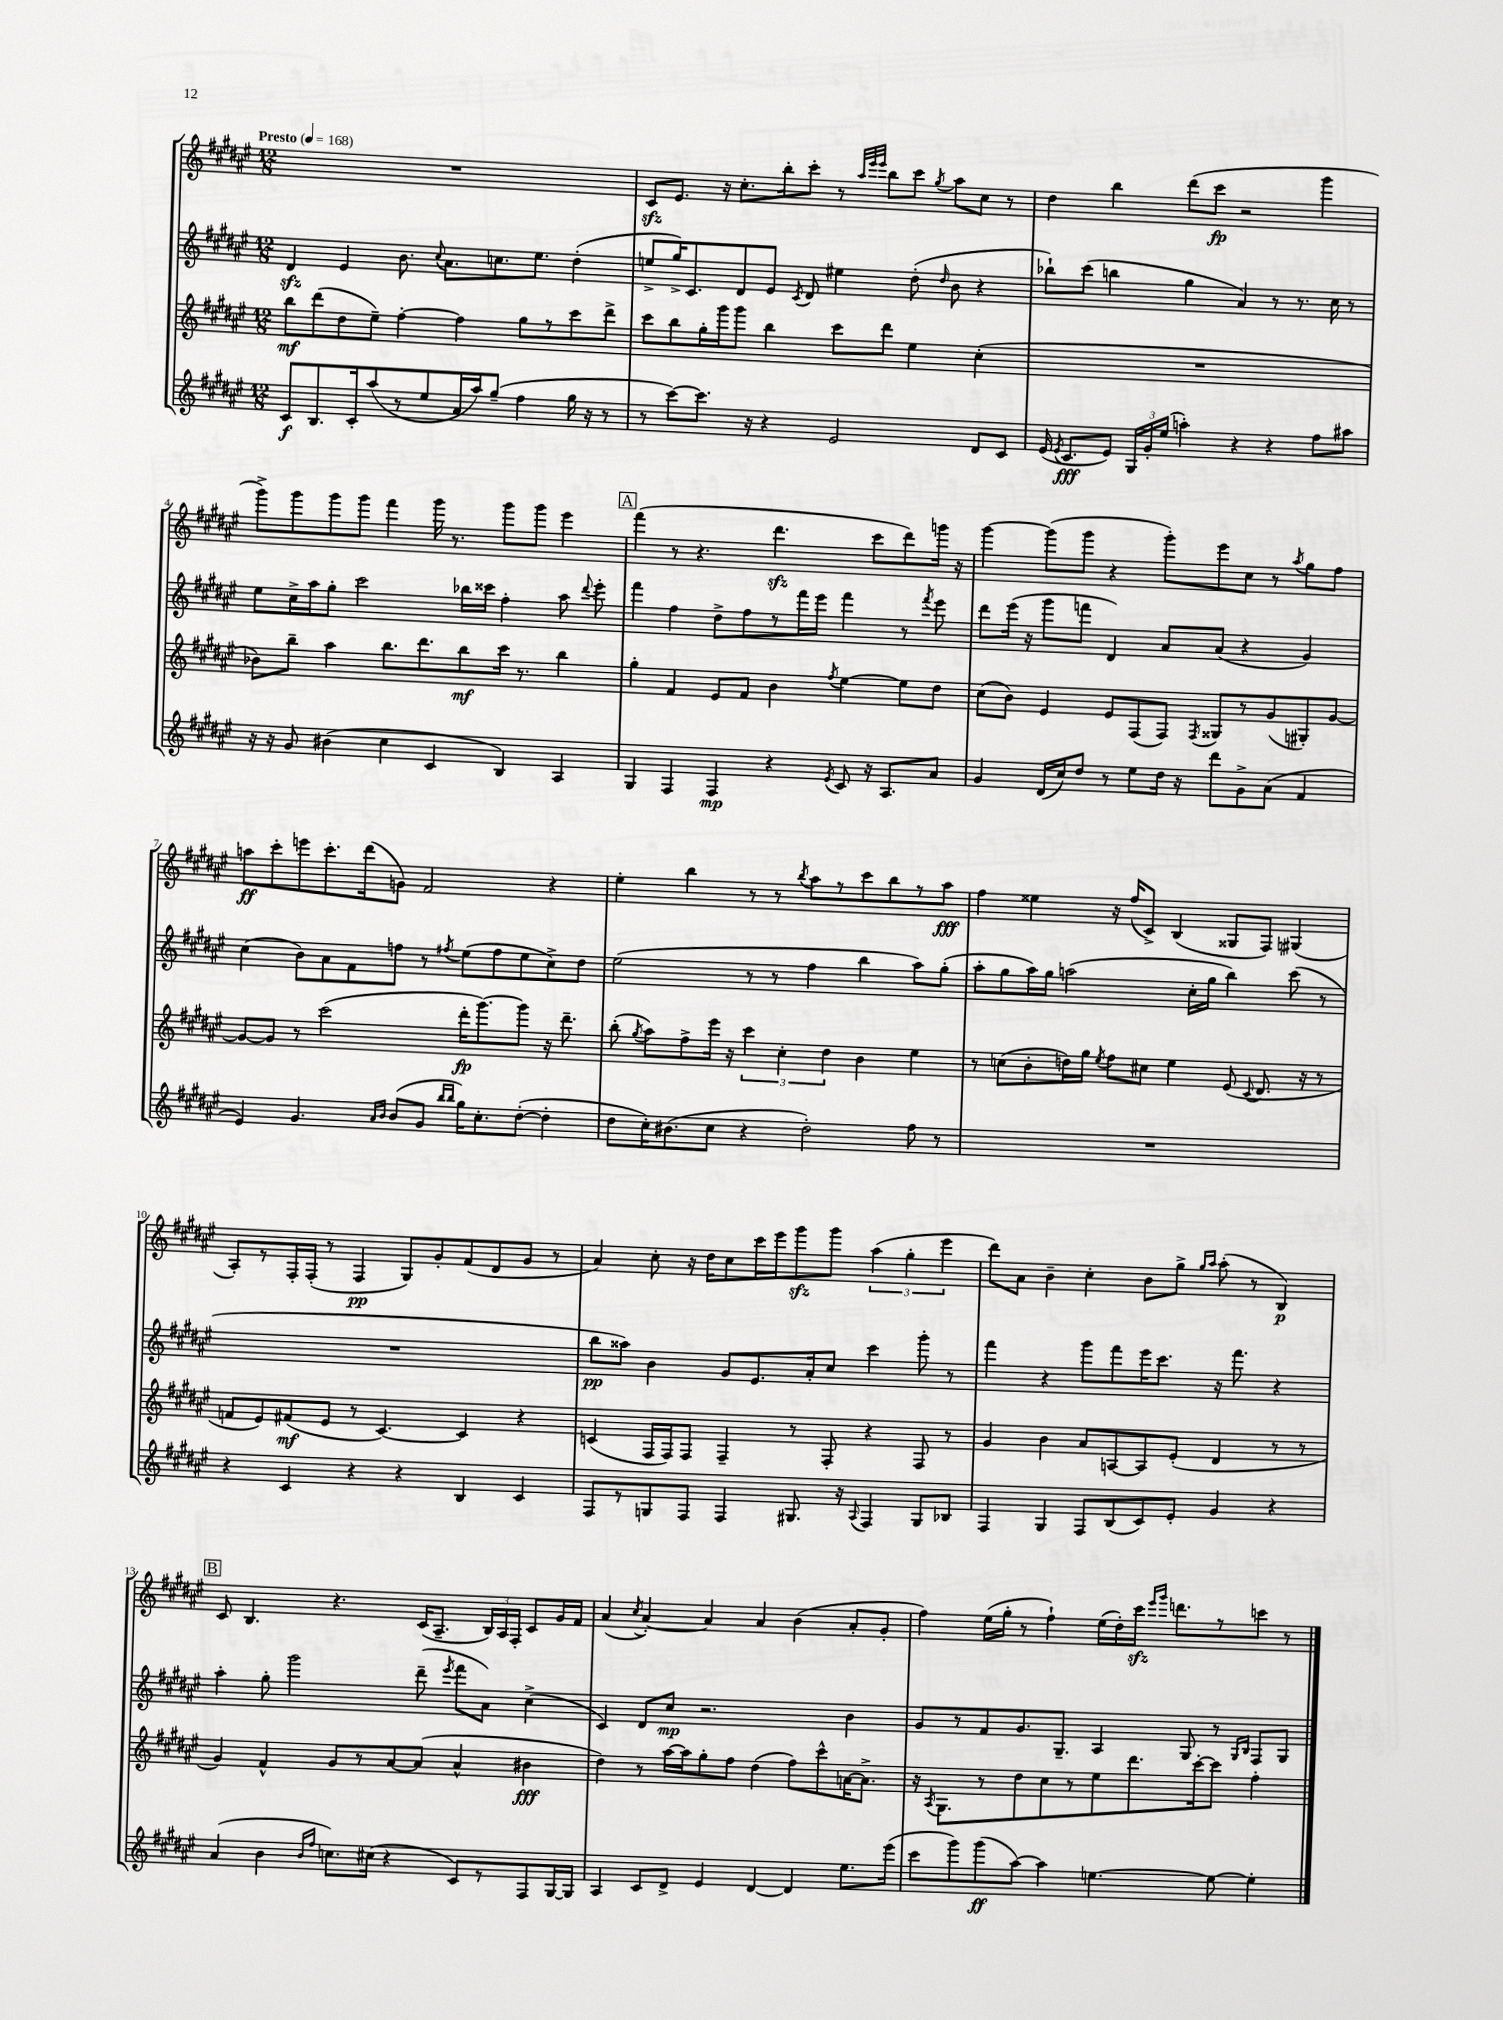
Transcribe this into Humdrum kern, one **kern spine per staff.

**kern	**dynam	**kern	**dynam	**kern	**dynam	**kern	**dynam
*part4	*part4	*part3	*part3	*part2	*part2	*part1	*part1
*staff4	*staff4	*staff3	*staff3	*staff2	*staff2	*staff1	*staff1
*clefG2	*	*clefG2	*	*clefG2	*	*clefG2	*
*k[f#c#g#d#a#e#]	*	*k[f#c#g#d#a#e#]	*	*k[f#c#g#d#a#e#]	*	*k[f#c#g#d#a#e#]	*
*M12/8	*	*M12/8	*	*M12/8	*	*M12/8	*
*MM168	*	*MM168	*	*MM168	*	*MM168	*
=1	=1	=1	=1	=1	=1	=1	=1
!	!	!	!	!	!	!LO:TX:a:B:t=Presto	!
8c#/L	f	8bb\L	mf	4d#zz/	.	1.r	.
8.B/	.	(8ddd#\	.	.	.	.	.
.	.	8dd#\	.	4e#/	.	.	.
16c#'/k	.	.	.	.	.	.	.
(8aa#/	.	8ee#~\J)	.	.	.	.	.
8r	.	[4ff#'\	.	8.b\	.	.	.
8ee#/	.	.	.	.	.	.	.
.	.	.	.	8qqcc#/	.	.	.
.	.	.	.	8.a#\L	.	.	.
16a#/L	.	4ff#\]	.	.	.	.	.
16aa#/J)	.	.	.	.	.	.	.
(8gg#~/J	.	.	.	8.ccn\	.	.	.
4ff#\	.	8gg#\L	.	.	.	.	.
.	.	.	.	8.ee#\J	.	.	.
.	.	8r	.	.	.	.	.
16gg#\	.	8ccc#\	.	(4dd#'\	.	.	.
16r	.	.	.	.	.	.	.
8r	.	8ddd#^\J	.	.	.	.	.
=2	=2	=2	=2	=2	=2	=2	=2
8r	.	8ccc#\L	.	8een^/L	.	8c#zz/L	.
[8ccc#\L)	.	8bb\	.	16gg#^/K)	.	8.e#/J	.
.	.	.	.	8.c#/	.	.	.
8.ccc#\J]	.	16gg#'\L	.	.	.	.	.
.	.	16ggg#\J	.	.	.	16r	.
.	.	8ggg#\J	.	8d#/	.	8.cc#'\L	.
16r	.	.	.	.	.	.	.
4r	.	4bb\	.	8e#/J	.	.	.
.	.	.	.	.	.	16bb'\k	.
.	.	.	.	8qc#/	.	.	.
.	.	.	.	8d#/	.	8ccc#'\J	.
2e#/	.	8ccc#\L	.	4ee#X\	.	8r	.
.	.	.	.	.	.	32qqaa#/LLL	.
.	.	.	.	.	.	32qqeee#/	.
.	.	.	.	.	.	32qqeee#/JJJ	.
.	.	8ddd#\J	.	.	.	8bb\L	.
.	.	4ee#\	.	(8dd#'\	.	8ccc#\J	.
.	.	.	.	16qqdd#/	.	8qgg#/	.
.	.	.	.	8b\	.	8aa#\L	.
8d#/L	.	(4cc#'\	.	4r	.	8cc#\J	.
8c#/J	.	.	.	.	.	8r	.
=3	=3	=3	=3	=3	=3	=3	=3
(16e#/	.	1.r	.	8bb-X`\L)	.	4dd#\	.
8qe#/	.	.	.	.	.	.	.
8.c#/L	fff	.	.	.	.	.	.
.	.	.	.	(8ccc#\J	.	.	.
8e#/J)	.	.	.	4bbn\	.	4bb\	.
24G#/LL	.	.	.	.	.	.	.
24g#'/	.	.	.	.	.	.	.
(24ee#/JJ	.	.	.	.	.	.	.
4aan'\)	.	.	.	4gg#\	.	(8ddd#\L	.
.	.	.	.	.	.	8ccc#\J	fp
4r	.	.	.	4a#/)	.	2r	.
4r	.	.	.	8r	.	.	.
.	.	.	.	8.r	.	.	.
8ff#\L	.	.	.	.	.	4ggg#\	.
.	.	.	.	16cc#\	.	.	.
8aa#X\J	.	.	.	8r	.	.	.
!!LO:LB:g=z
=4	=4	=4	=4	=4	=4	=4	=4
16r	.	8b-X\L)	.	8ee#\L	.	8ggg#^\L)	.
16r	.	.	.	.	.	.	.
8g#/	.	8bb~\J	.	16cc#^\L	.	8ggg#\	.
.	.	.	.	16aa#\J	.	.	.
(4b#X\	.	4aa#\	.	8gg#'\J	.	8ggg#\	.
.	.	.	.	2ccc#\	.	8ggg#\J	.
4cc#\	.	8.bb\L	.	.	.	4fff#\	.
.	.	8.ddd#\	.	.	.	.	.
4c#/	.	.	.	.	.	16ggg#\	.
.	.	.	.	.	.	8.r	.
.	.	8bb\	mf	16bb-X\LL	.	.	.
.	.	.	.	16ccc##X\JJ	.	.	.
4B/)	.	16ccc#\Jk	.	4ff#'\	.	8ggg#\L	.
.	.	8.r	.	.	.	.	.
.	.	.	.	.	.	8ggg#\J	.
4A#/	.	4bb\	.	8aa#\	.	4eee#\	.
.	.	.	.	8qqddd#/	.	.	.
.	.	.	.	8eee#'\	.	.	.
!!LO:REH:place=s1:t=A
=5	=5	=5	=5	=5	=5	=5	=5
4G#/	.	4gg#'\	.	4fff#\	.	(4fff#\	.
4F#/	.	4f#/	.	4ff#\	.	8r	.
.	.	.	.	.	.	4.r	.
4F#/	mp	8e#/L	.	8dd#^\L	.	.	.
.	.	8f#/J	.	8ff#\	.	.	.
4r	.	4b\	.	8r	.	4.ddd#zz\	.
.	.	.	.	16fff#\L	.	.	.
.	.	.	.	16eee#\JJ	.	.	.
8qe#/	.	8qff#/	.	.	.	.	.
8c#/	.	[4ee#\	.	4fff#\	.	.	.
16r	.	.	.	.	.	8ccc#\L	.
8.A#/L	.	.	.	.	.	.	.
.	.	8ee#\L]	.	8r	.	8ddd#\)	.
.	.	.	.	8qfff#/	.	.	.
8a#/J	.	8dd#\J	.	8eee#\	.	16gggn\Jk	.
.	.	.	.	.	.	16r	.
=6	=6	=6	=6	=6	=6	=6	=6
4g#/	.	(8cc#\L	.	8ddd#\L	.	[4ggg#\	.
.	.	8b\J)	.	(16eee#\Jk	.	.	.
.	.	.	.	16r	.	.	.
(16d#/LL	.	4e#/	.	8ggg#\L	.	(8ggg#\L]	.
16cc#/J)	.	.	.	.	.	.	.
8dd#/J	.	.	.	8fffn\J	.	8ggg#\J	.
8r	.	8e#/L	.	4d#/)	.	4r	.
8ee#\L	.	(8F#/	.	.	.	.	.
16dd#\Jk	.	8F#/J)	.	8a#/L	.	8ggg#'\L)	.
16r	.	.	.	.	.	.	.
.	.	8qF#/	.	.	.	.	.
8ddd#\L	.	8G##X/L	.	(8a#/J	.	8eee#\	.
8g#^\	.	8r	.	4r	.	8cc#\J	.
(8a#\J	.	(8g#/	.	.	.	8r	.
.	.	.	.	.	.	8qaa#/	.
4f#/	.	8G#X'/)	.	4g#/)	.	8gg#\L	.
.	.	[8g#/J	.	.	.	8ff#\J	.
!!LO:LB:g=z
=7	=7	=7	=7	=7	=7	=7	=7
4e#/)	.	8g#/L_	.	(4cc#\	.	8aan\L	ff
.	.	8g#/J]	.	.	.	8ccc#'\	.
4.g#/	.	8r	.	8b\L)	.	8eeen\	.
.	.	(2ccc#\	.	8a#\	.	8.ccc#'\	.
.	.	.	.	8f#\	.	.	.
.	.	.	.	.	.	(16ddd#\k	.
16qqa#/LL	.	.	.	.	.	.	.
16qqb/JJ	.	.	.	.	.	.	.
(8b/L	.	.	.	8ffn\J	.	8gn\J)	.
8g#/J	.	.	.	8r	.	2f#/	.
16qqbb/LL	.	.	.	.	.	.	.
16qqbb/JJ	.	.	.	8qff#X/	.	.	.
16gg#\KL)	.	16ddd#'\KL	fp	(8ee#\L	.	.	.
8.cc#'\	.	[8.ggg#\)	.	.	.	.	.
.	.	.	.	8ff#\	.	.	.
([8dd#'\J	.	8ggg#\J]	.	8ee#\	.	.	.
4dd#'\]	.	16r	.	8cc#^\)	.	4r	.
.	.	8.ddd#~\	.	.	.	.	.
.	.	.	.	8dd#\J	.	.	.
=8	=8	=8	=8	=8	=8	=8	=8
8dd#\L	.	(8bb'\	.	(2ee#\	.	4ee#'\	.
.	.	8qgg#/	.	.	.	.	.
16cc#'\K)	.	8aa#\L)	.	.	.	.	.
(8.b#X\	.	.	.	.	.	.	.
.	.	8ff#^\	.	.	.	4bb\	.
8cc#\J	.	16eee#\Jk	.	.	.	.	.
.	.	16r	.	.	.	.	.
4r	.	6ccc#\	.	8r	.	8r	.
.	.	.	.	8r	.	8r	.
.	.	6cc#'\	.	.	.	.	.
.	.	.	.	.	.	8qbb/	.
2dd#'\)	.	.	.	4ff#\	.	8aa#\L	.
.	.	6dd#\	.	.	.	.	.
.	.	.	.	.	.	8r	.
.	.	4b\	.	4bb\	.	8ccc#\	.
.	.	.	.	.	.	8bb\	.
8ff#\	.	4ee#\	.	8aa#\L)	.	8r	.
8r	.	.	.	(8gg#'\J	.	8aa#\J	fff
=9	=9	=9	=9	=9	=9	=9	=9
1.r	.	8r	.	8aa#'\L	.	4ff#\	.
.	.	(8ccn\L	.	8gg#\	.	.	.
.	.	8b'\	.	16aa#\L)	.	4ee##X\	.
.	.	.	.	16gg#\JJ	.	.	.
.	.	16ddn\L)	.	(2aan\	.	.	.
.	.	16gg#\JJ	.	.	.	.	.
.	.	8qee#/	.	.	.	.	.
.	.	8ff#\L	.	.	.	16r	.
.	.	.	.	.	.	(16ff#/KL	.
.	.	8cc#X\J	.	.	.	8c#^/J)	.
.	.	4ee#\	.	.	.	(4B/	.
.	.	.	.	16cc#'\LL	.	.	.
.	.	.	.	16gg#\JJ	.	.	.
.	.	(8e#/	.	4bb\)	.	8G##X/L	.
.	.	8qqc#/	.	.	.	.	.
.	.	8.d#/	.	.	.	8F#/J)	.
.	.	.	.	(8ccc#\	.	(4G#X/	.
.	.	16r	.	.	.	.	.
.	.	8r	.	8r	.	.	.
!!LO:LB:g=z
=10	=10	=10	=10	=10	=10	=10	=10
4r	.	8fn/L	.	1.r	.	8A#'/L)	.
.	.	8e#/)	.	.	.	8r	.
4c#/	.	(8f#X/	mf	.	.	16F#'/L	.
.	.	.	.	.	.	(16F#'/JJ	.
.	.	8e#/J	.	.	.	8r	.
4r	.	8r	.	.	.	4F#/	pp
.	.	[4.c#/)	.	.	.	.	.
4r	.	.	.	.	.	8G#/L)	.
.	.	.	.	.	.	8g#'/	.
4B/	.	4c#/]	.	.	.	(8f#/	.
.	.	.	.	.	.	8d#/	.
4c#/	.	4r	.	.	.	8g#/J	.
.	.	.	.	.	.	8r	.
=11	=11	=11	=11	=11	=11	=11	=11
8F#/L	.	(4cn/	.	8bb\L	pp	4a#/)	.
8r	.	.	.	8aa##X\J)	.	.	.
8Gn/	.	16F#/LL	.	4b\	.	8cc#'\	.
.	.	16F#/J)	.	.	.	.	.
8F#/J	.	8F#/J	.	.	.	16r	.
.	.	.	.	.	.	16dd#\KL	.
4F#/	.	4F#~/	.	8g#/L	.	8cc#\	.
.	.	.	.	8.e#/	.	16ccc#\L	.
.	.	.	.	.	.	16eee#\J	.
8.G#X/	.	8r	.	.	.	8ggg#zz\	.
.	.	.	.	16a#'/k	.	.	.
.	.	8F#'/	.	8cc#/J	.	8ggg#\J	.
16r	.	.	.	.	.	.	.
8qqA#/	.	.	.	.	.	.	.
4F#/	.	4r	.	4ccc#\	.	(6aa#\	.
.	.	.	.	.	.	6gg#'\	.
8G#/L	.	8F#/	.	8ggg#'\	.	.	.
.	.	.	.	.	.	6eee#\	.
8B-X/J	.	8r	.	8r	.	.	.
=12	=12	=12	=12	=12	=12	=12	=12
4F#/	.	4g#/	.	4fff#\	.	8ddd#\L)	.
.	.	.	.	.	.	8a#\J	.
4G#/	.	4b\	.	4r	.	4b~\	.
8F#/L	.	8a#/L	.	8ggg#\L	.	4cc#'\	.
(8B/	.	[8An/	.	8fff#\	.	.	.
8c#/)	.	8A/]	.	16eee#\K	.	8b\L	.
.	.	.	.	8.ccc#\J	.	.	.
8e#'/J	.	(8e#'/J	.	.	.	8gg#^\J	.
.	.	.	.	.	.	16qqgg#/LL	.
.	.	.	.	.	.	16qqaa#/JJ	.
4g#/	.	4d#/	.	16r	.	(8aa#'\	.
.	.	.	.	8.fff#\	.	.	.
.	.	.	.	.	.	8r	.
4r	.	8r	.	4r	.	4B/)	p
.	.	8r	.	.	.	.	.
!!LO:LB:g=z
!!LO:REH:place=s1:t=B
=13	=13	=13	=13	=13	=13	=13	=13
(4a#/	.	4g#/)	.	4aa#'\	.	8c#/	.
.	.	.	.	.	.	4.B/	.
4b\	.	4f#^^/	.	8gg#'\	.	.	.
.	.	.	.	2ggg#\	.	.	.
16qqb/LL	.	.	.	.	.	.	.
16qqff#/JJ	.	.	.	.	.	.	.
8.ccn\L)	.	8g#/L	.	.	.	4.r	.
.	.	8r	.	.	.	.	.
(16cc#X\Jk	.	.	.	.	.	.	.
4r	.	[8a#/	.	.	.	.	.
.	.	(8a#/J]	.	(8ddd#~\	.	(16c#/KL	.
.	.	.	.	.	.	8.A#~/J	.
.	.	.	.	8qeee#/	.	.	.
8c#/L)	.	4a#^^/	.	8fff#\L	.	.	.
8r	.	.	.	8a#\J)	.	24B/LL)	.
.	.	.	.	.	.	24A#/	.
.	.	.	.	.	.	24F#'/JJ	.
8F#/	.	4b#X\	fff	(4cc#^\	.	8c#/L	.
[16G#/L	.	.	.	.	.	16g#/L	.
16G#/JJ]	.	.	.	.	.	16f#/JJ	.
=14	=14	=14	=14	=14	=14	=14	=14
4A#/	.	4dd#\)	.	4c#/)	.	(4a#/	.
.	.	.	.	.	.	8qcc#/	.
8c#/L	.	8r	.	8d#/L	.	[4a#'/)	.
8d#^/J	.	[16aa#\LL	.	8cc#/J	mp	.	.
.	.	16aa#\J]	.	.	.	.	.
4e#/	.	8gg#'\	.	2.r	.	4a#/]	.
.	.	8ff#\J	.	.	.	.	.
[4d#/	.	(4dd#\	.	.	.	4a#/	.
4d#/]	.	8ff#\L)	.	.	.	(4b\	.
.	.	8ccc#^^\	.	.	.	.	.
8.ee#\L	.	[16an\K	.	4b\	.	8a#'/L	.
.	.	8.a^\J]	.	.	.	.	.
.	.	.	.	.	.	8g#'/J	.
(16eee#\Jk	.	.	.	.	.	.	.
=15	=15	=15	=15	=15	=15	=15	=15
8ccc#\L	.	16r	.	8g#/L	.	4ff#\)	.
.	.	8qA#/	.	.	.	.	.
.	.	8.G#\L	.	.	.	.	.
8ggg#\)	.	.	.	8r	.	.	.
(8ggg#\	ff	8r	.	8f#/	.	(16ee#\LL	.
.	.	.	.	.	.	16gg#'\JJ	.
[8aa#\J)	.	8dd#\	.	8.g#/	.	8r	.
4aa#\]	.	8cc#\	.	.	.	4ff#`\)	.
.	.	.	.	8.G#~/J	.	.	.
.	.	8r	.	.	.	.	.
[4.een\	.	8ee#\	.	4A#/	.	(16ee#\LL	.
.	.	.	.	.	.	16dd#'\)	.
.	.	8.ddd#\	.	.	.	16ccc#zz\JJ	.
.	.	.	.	.	.	16qqeee#/LL	.
.	.	.	.	.	.	16qqggg#/JJ	.
.	.	.	.	.	.	8.dddn\L	.
.	.	.	.	8G#/	.	.	.
.	.	[16ccc#'\k	.	.	.	.	.
8ee\_	.	8ccc#\J]	.	8r	.	8r	.
.	.	.	.	16qqG#/LL	.	.	.
.	.	.	.	16qqB/JJ	.	.	.
4ee'\]	.	4ff#'\	.	8F#/L	.	8cccn\J	.
.	.	.	.	8G#/J	.	8r	.
==	==	==	==	==	==	==	==
*-	*-	*-	*-	*-	*-	*-	*-
